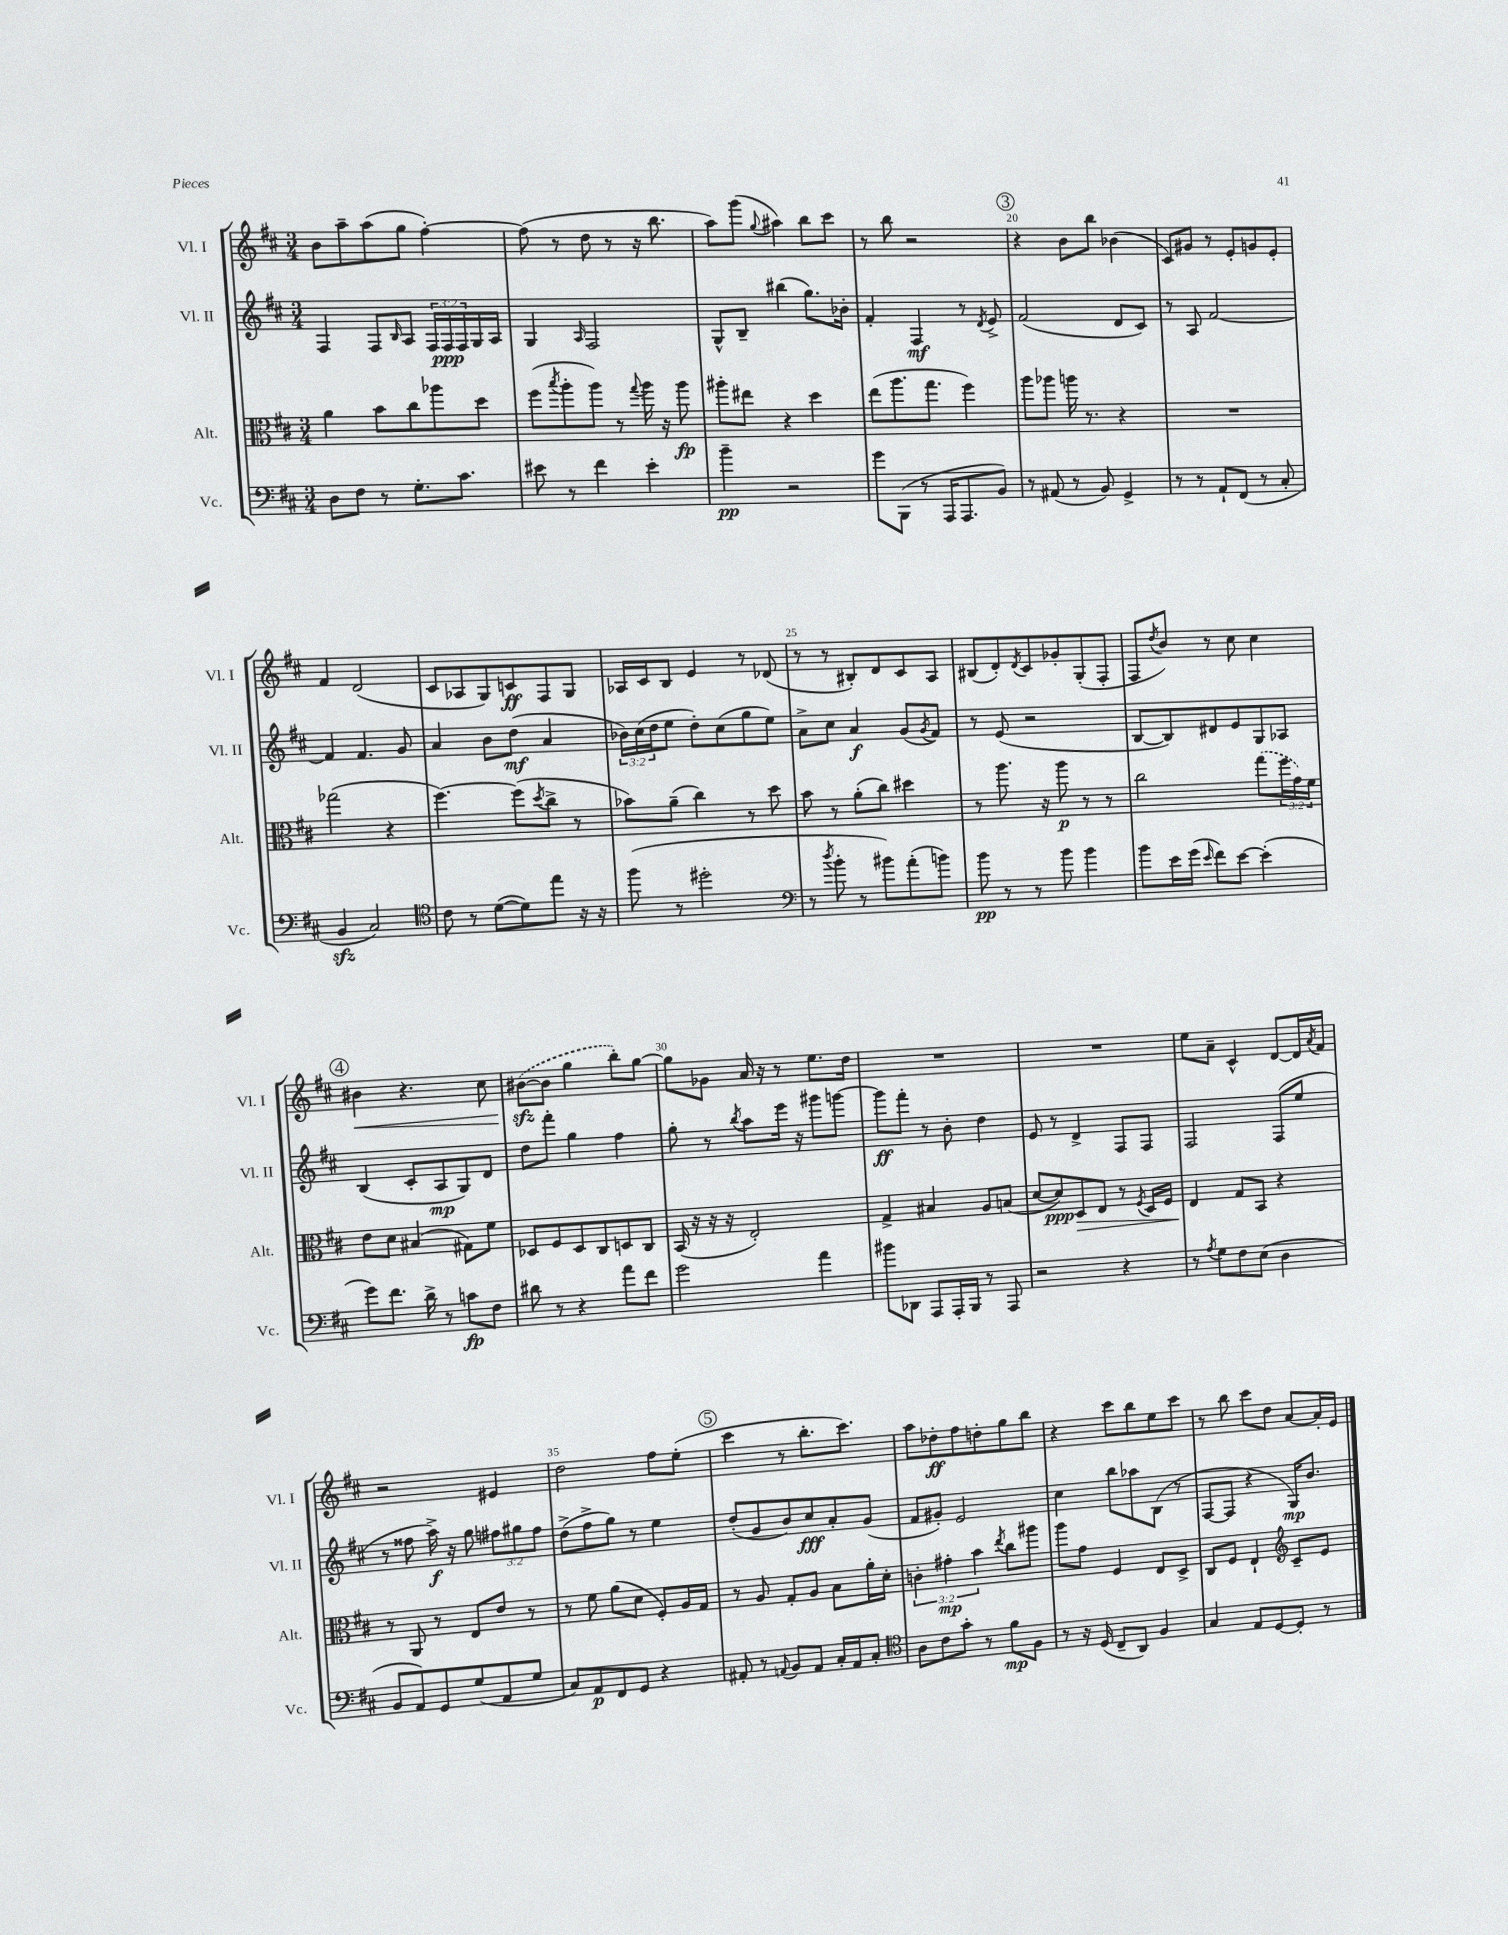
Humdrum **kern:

**kern	**dynam	**kern	**dynam	**kern	**dynam	**kern	**dynam
*part4	*part4	*part3	*part3	*part2	*part2	*part1	*part1
*staff4	*staff4	*staff3	*staff3	*staff2	*staff2	*staff1	*staff1
*I"Vc.	*	*I"Alt.	*	*I"Vl. II	*	*I"Vl. I	*
*I'Vc.	*	*I'Alt.	*	*I'Vl. II	*	*I'Vl. I	*
*clefF4	*	*clefC3	*	*clefG2	*	*clefG2	*
*k[f#c#]	*	*k[f#c#]	*	*k[f#c#]	*	*k[f#c#]	*
*M3/4	*	*M3/4	*	*M3/4	*	*M3/4	*
=16	=16	=16	=16	=16	=16	=16	=16
8D\L	.	4a\	.	4F#/	.	8b\L	.
8F#\J	.	.	.	.	.	8aa~\	.
8r	.	8b\L	.	8F#/L	.	(8aa\	.
.	.	.	.	16qqB/	.	.	.
8.G'\L	.	8cc#\	.	8A/J	.	8gg\J	.
.	.	8aa-X\	.	24F#/LL	.	[4ff#'\)	.
.	.	.	.	24F#/	ppp	.	.
8.c#\J	.	.	.	.	.	.	.
.	.	.	.	24F#/	.	.	.
.	.	8dd\J	.	16G/	.	.	.
.	.	.	.	16A/JJ	.	.	.
=17	=17	=17	=17	=17	=17	=17	=17
8e#X\	.	(8ff#\L	.	4G/	.	(8ff#\]	.
.	.	8qbb/	.	.	.	.	.
8r	.	8aa'\	.	.	.	8r	.
.	.	.	.	16qqA/	.	.	.
4f#\	.	8aa\J)	.	2F#/	.	8dd\	.
.	.	8r	.	.	.	8r	.
.	.	8qqgg/	.	.	.	.	.
4e#'\	.	16aa\	.	.	.	16r	.
.	.	16r	.	.	.	8.bb\	.
.	.	8aa\	fp	.	.	.	.
=18	=18	=18	=18	=18	=18	=18	=18
4b~\	pp	8aa#X'\L	.	8G^^/L	.	8aa\L)	.
.	.	8ee#X\J	.	8B~/J	.	(8ggg\J	.
.	.	.	.	.	.	8qqgg/	.
2r	.	4r	.	(4bb#X\	.	4aa#X\)	.
.	.	4dd\	.	8.gg\L)	.	8bb\L	.
.	.	.	.	.	.	8ccc#\J	.
.	.	.	.	16b-X'\Jk	.	.	.
=19	=19	=19	=19	=19	=19	=19	=19
8g\L	.	(8ee\L	.	4f#'/	.	8r	.
(8BBB\J	.	8.aa\	.	.	.	8bb\	.
8r	.	.	.	4F#/	mf	2r	.
.	.	8.gg\J	.	.	.	.	.
16AAA/KL	.	.	.	.	.	.	.
8.AAA/	.	.	.	.	.	.	.
.	.	4ff#\)	.	8r	.	.	.
.	.	.	.	8qd/	.	.	.
8BB/J)	.	.	.	8e^/	.	.	.
!!LO:REH:place=s1:t=3
=20	=20	=20	=20	=20	=20	=20	=20
8r	.	8aa\L	.	(2f#/	.	4r	.
(8AA#X/	.	8aa-X\J	.	.	.	.	.
8r	.	16aan\	.	.	.	8b\L	.
.	.	8.r	.	.	.	.	.
8BB/)	.	.	.	.	.	8bb\J	.
4GG^/	.	4r	.	8d/L	.	(4b-X\	.
.	.	.	.	8c#/J)	.	.	.
=21	=21	=21	=21	=21	=21	=21	=21
8r	.	2.r	.	8r	.	8c#/L)	.
8r	.	.	.	8A/	.	8g#X/J	.
8AA`/L	.	.	.	[2f#/	.	8r	.
(8FF#/J	.	.	.	.	.	8e'/L	.
8r	.	.	.	.	.	8gn/	.
8C#'/	.	.	.	.	.	8e'/J	.
!!LO:LB:g=z
=22	=22	=22	=22	=22	=22	=22	=22
4BBzz/	.	(2gg-X\	.	4f#/]	.	4f#/	.
2C#/)	.	.	.	4.f#/	.	(2d/	.
.	.	4r	.	.	.	.	.
.	.	.	.	8g/	.	.	.
=23	=23	=23	=23	=23	=23	=23	=23
*clefC4	*	*	*	*	*	*	*
8c#\	.	[4.ff#\)	.	4a/	.	8c#/L	.
8r	.	.	.	.	.	8A-X/	.
([8d\L	.	.	.	8b\L	.	8G/)	.
8d\])	.	(8ff#\L]	.	(8dd\J	mf	8cn/	ff
.	.	8qdd/	.	.	.	.	.
8ee\J	.	8cc#^\J	.	4a/	.	8F#/	.
16r	.	8r	.	.	.	8G/J	.
16r	.	.	.	.	.	.	.
=24	=24	=24	=24	=24	=24	=24	=24
(8ff#\	.	8b-X\L)	.	24b-X\LL)	.	16A-X/LL	.
.	.	.	.	(24cc#\	.	.	.
.	.	.	.	.	.	16c#/J	.
.	.	.	.	24dd\J	.	.	.
8r	.	(8a~\J	.	8ee\J	.	8B/J	.
2dd#X'\	.	4cc#\)	.	8dd'\L)	.	4e/	.
.	.	.	.	(8cc#\	.	.	.
.	.	8r	.	8gg\	.	8r	.
.	.	8dd\	.	8ee\J)	.	(8d-X/	.
=25	=25	=25	=25	=25	=25	=25	=25
*clefF4	*	*	*	*	*	*	*
8r	.	8b\	.	8a^\L	.	8r	.
8qdd/	.	.	.	.	.	.	.
8b'\	.	8r	.	8cc#\J	.	8r	.
8r	.	(8a'\L	.	4a/	f	8B#X'/L)	.
8b#X\L)	.	8cc#\J)	.	.	.	8d/	.
(8a'\	.	4dd#X\	.	(8g/L	.	8c#/	.
.	.	.	.	8qg/	.	.	.
8bn\J)	.	.	.	8f#/J)	.	8A/J	.
=26	=26	=26	=26	=26	=26	=26	=26
8b\	pp	8r	.	8r	.	(8B#X/L	.
8r	.	8.aa\	.	(8e/	.	8d'/)	.
.	.	.	.	.	.	8qd/	.
8r	.	.	.	2r	.	8c#/	.
.	.	16r	.	.	.	.	.
8b\	.	8aa\	p	.	.	8g-X'/	.
4b\	.	8r	.	.	.	(8G'/	.
.	.	8r	.	.	.	8F#'/J	.
=27	=27	=27	=27	=27	=27	=27	=27
8b\L	.	2cc#\	.	[8B/L	.	8F#/L	.
.	.	.	.	.	.	8qdd/	.
16e\L	.	.	.	8B/])	.	8b/J)	.
(16g\JJ	.	.	.	.	.	.	.
16qqe/	.	.	.	.	.	.	.
8f#\L)	.	.	.	8d#X/	.	8r	.
[8e\J	.	.	.	8e/	.	8cc#\	.
(4e'\]	.	(8gg\L	.	8G/	.	4cc#\	.
.	.	24ff#\L	.	8A-X/J	.	.	.
.	.	24g\)	.	.	.	.	.
.	.	24f#\JJ	.	.	.	.	.
!!LO:LB:g=z
!!LO:REH:place=s1:t=4
=28	=28	=28	=28	=28	=28	=28	=28
!	!	!	!	!	!	!	!LO:HP:b
8g\L)	.	8e\L	.	(4B/	.	4b#X\	<
8.f#\J	.	8d\J	.	.	.	.	.
.	.	(4B#X/	.	8c#'/L	.	4.r	.
16d^\	.	.	.	.	.	.	.
8r	.	.	.	8A/	mp	.	.
8cn\L	fp	8G#X\L)	.	8G/)	.	.	.
8F#\J	.	8f#\J	.	8d/J	.	8cc#\	.
=29	=29	=29	=29	=29	=29	=29	=29
8d#X\	.	8D-X/L	.	8dd\L	.	([8b#Xzz\L	.
8r	.	8F#/	.	8fff#'\J	.	8b#\J]	[
4r	.	8D-/	.	4gg\	.	4gg\	.
.	.	8C#/	.	.	.	.	.
8a\L	.	8Dn/	.	4ff#\	.	8bb'\L)	.
8f#\J	.	8C#/J	.	.	.	[8gg\J	.
=30	=30	=30	=30	=30	=30	=30	=30
2g\	.	(16BB/	.	8gg'\	.	8gg\L]	.
.	.	16r	.	.	.	.	.
.	.	16r	.	8r	.	8g-X\J	.
.	.	16r	.	.	.	.	.
.	.	.	.	8qbb/	.	.	.
.	.	2E'/)	.	8aa\L	.	16a/	.
.	.	.	.	.	.	16r	.
.	.	.	.	16eee\Jk	.	8r	.
.	.	.	.	16r	.	.	.
4a\	.	.	.	8ggg#X\L	.	8.ee\L	.
.	.	.	.	[8gggn\J	.	.	.
.	.	.	.	.	.	16dd\Jk	.
=31	=31	=31	=31	=31	=31	=31	=31
8b#X\L	.	4G^/	.	8ggg\L]	ff	2.r	.
8DD-X\J	.	.	.	8fff#'\J	.	.	.
8AAA/L	.	4B#X/	.	8r	.	.	.
16AAA'/L	.	.	.	8b'\	.	.	.
16BBB/JJ	.	.	.	.	.	.	.
8r	.	8A/L	.	4dd\	.	.	.
8AAA/	.	(8Bn/J	.	.	.	.	.
=32	=32	=32	=32	=32	=32	=32	=32
2r	.	[8d/L	.	8e/	.	2.r	.
.	.	8d/])	ppp	8r	.	.	.
!	!	!	!LO:HP:b	!	!	!	!
.	.	8D/	>	4d^/	.	.	.
.	.	8E/J	.	.	.	.	.
4r	.	8r	.	8F#/L	.	.	.
.	.	8qF#/	.	.	.	.	.
.	.	16D/LL	.	8F#/J	.	.	.
.	.	16F#/JJ	.	.	.	.	.
=33	=33	=33	=33	=33	=33	=33	=33
8r	.	4E/	.	2F#/	.	8ee\L	.
8qA/	.	.	.	.	.	.	.
8G\L	.	.	.	.	.	8a~\J	.
8F#\	.	8G/L	]	.	.	4c#^^/	.
(8E\J	.	8BB/J	.	.	.	.	.
4D\	.	4r	.	(8F#/L	.	[8d/L	.
.	.	.	.	8ee/J	.	16d/L]	.
.	.	.	.	.	.	8qa/	.
.	.	.	.	.	.	16f#/JJ	.
!!LO:LB:g=z
=34	=34	=34	=34	=34	=34	=34	=34
8BB/L	.	8r	.	8r	.	2r	.
8AA/)	.	8AA/	.	8ff##X\	.	.	.
8GG/	.	8r	.	16aa^\)	f	.	.
.	.	.	.	16r	.	.	.
(8G/	.	8E/L	.	8gg\	.	.	.
8AA/	.	8e/J	.	12ff#X\L	.	4e#X/	.
.	.	.	.	12gg#X\	.	.	.
8G/J	.	8r	.	.	.	.	.
.	.	.	.	12ff#\J	.	.	.
=35	=35	=35	=35	=35	=35	=35	=35
8C#/L)	.	8r	.	(8dd^\L	.	2dd\	.
8AA/	p	8f#\	.	8ff#^\	.	.	.
8FF#/	.	(8a\L	.	8gg\J)	.	.	.
8GG/J	.	8d\J	.	8r	.	.	.
4r	.	8F#'/L)	.	4ee\	.	8ff#\L	.
.	.	16A/L	.	.	.	(8ee'\J	.
.	.	16G/JJ	.	.	.	.	.
!!LO:REH:place=s1:t=5
=36	=36	=36	=36	=36	=36	=36	=36
8AA#X'/	.	8r	.	(8dd'/L	.	4ccc#\	.
8r	.	8A/	.	8g/	.	.	.
8qqAAn/	.	.	.	.	.	.	.
8BB/L	.	8G'/L	.	8b/)	.	8r	.
8AA/J	.	8A/J	.	8cc#/	fff	8.bb'\L	.
16C#'/LL	.	8B\L	.	8a'/	.	.	.
16AA/J	.	.	.	.	.	8.ccc#\J)	.
8C#'/J	.	16a'\L	.	(8g/J	.	.	.
.	.	16d'\JJ	.	.	.	.	.
=37	=37	=37	=37	=37	=37	=37	=37
*clefC4	*	*	*	*	*	*	*
8A\L	.	6cn'\	.	8f#/L	.	8aa\L	.
8c#\	.	.	.	8g#X'/J)	.	8dd-X'\	ff
.	.	6g#X'\	mp	.	.	.	.
8g'\J	.	.	.	2e/	.	8ff#\	.
.	.	6b\	.	.	.	.	.
8r	.	.	.	.	.	8ddn'\	.
.	.	8qee/	.	.	.	.	.
8f#\L	mp	8cc#\L	.	.	.	8gg\	.
8F#\J	.	8aa#X\J	.	.	.	8bb\J	.
=38	=38	=38	=38	=38	=38	=38	=38
8r	.	8aa\L	.	4cc#\	.	4r	.
16r	.	8g\J	.	.	.	.	.
(16D/	.	.	.	.	.	.	.
8C#~/L	.	4F#/	.	8bb\L	.	8ccc#\L	.
8AA/J)	.	.	.	8aa-X\	.	8bb\	.
4F#/	.	8E/L	.	(8B\J	.	8ee\	.
.	.	8D^/J	.	8r	.	8ccc#\J	.
=39	=39	=39	=39	=39	=39	=39	=39
4G/	.	8C#/L	.	[8F#/L	.	8r	.
.	.	8F#/J	.	8F#/J]	.	8bb\	.
8E/L	.	4E`/	.	4r	.	8ccc#\L	.
[8D/	.	.	.	.	.	8dd\J	.
*	*	*clefG2	*	*	*	*	*
8D'/J]	.	8c#~/L	.	16G/KL)	mp	[8a/L	.
.	.	.	.	8.b/J	.	.	.
8r	.	8e/J	.	.	.	16a'/L]	.
.	.	.	.	.	.	16e/JJ	.
==	==	==	==	==	==	==	==
*-	*-	*-	*-	*-	*-	*-	*-
